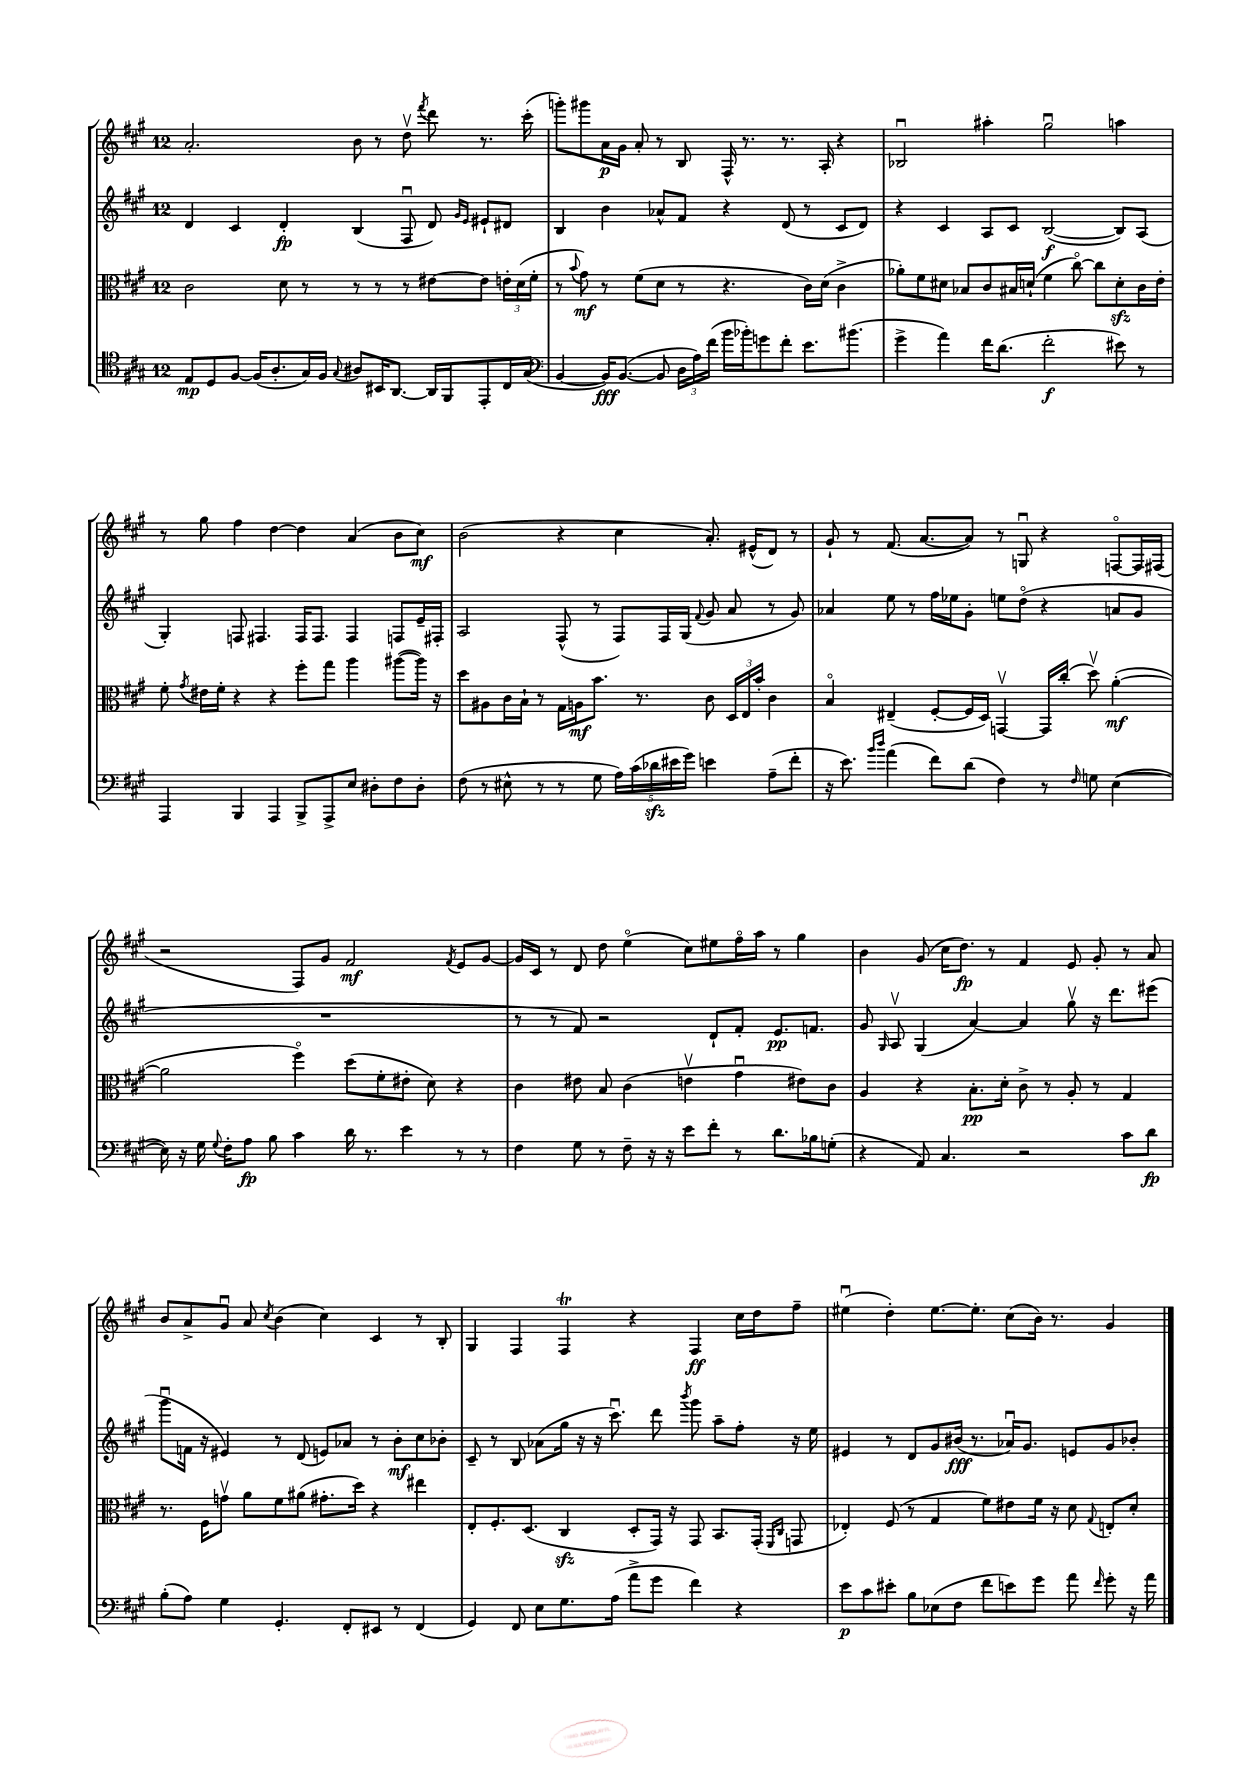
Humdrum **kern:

**kern	**dynam	**kern	**dynam	**kern	**dynam	**kern	**dynam
*part4	*part4	*part3	*part3	*part2	*part2	*part1	*part1
*staff4	*staff4	*staff3	*staff3	*staff2	*staff2	*staff1	*staff1
*clefC4	*	*clefC3	*	*clefG2	*	*clefG2	*
*k[f#c#g#]	*	*k[f#c#g#]	*	*k[f#c#g#]	*	*k[f#c#g#]	*
*M12/8	*	*M12/8	*	*M12/8	*	*M12/8	*
=53	=53	=53	=53	=53	=53	=53	=53
8E/L	mp	2c#\	.	4d/	.	2.a'/	.
8D/	.	.	.	.	.	.	.
[8F#/J	.	.	.	4c#/	.	.	.
(16F#/KL]	.	.	.	.	.	.	.
8.A'/	.	.	.	.	.	.	.
.	.	8d\	.	4d'/	fp	.	.
16G#/L)	.	8r	.	.	.	.	.
16F#/JJ	.	.	.	.	.	.	.
8qqG#/	.	.	.	.	.	.	.
8A#X/L	.	8r	.	(4B/	.	8b\	.
16BB#X/K	.	8r	.	.	.	8r	.
[8.AA/J	.	.	.	.	.	.	.
.	.	8r	.	8F#u/	.	8ddv\	.
.	.	.	.	.	.	8qfff#/	.
16AA/LL]	.	[8e#X\L	.	8d/)	.	8ddd\	.
16FF#/J	.	.	.	.	.	.	.
.	.	.	.	16qqg#/LL	.	.	.
.	.	.	.	16qqe/JJ	.	.	.
8EE'/	.	8e#\J]	.	8e#X`/L	.	8.r	.
16C#/L	.	24en'\LL	.	8d#X/J	.	.	.
.	.	(24d\	.	.	.	.	.
(16G#/JJ	.	.	.	.	.	(16ccc#'\	.
.	.	24f#'\JJ	.	.	.	.	.
=54	=54	=54	=54	=54	=54	=54	=54
*clefF4	*	*	*	*	*	*	*
[4BB/	.	8r	.	4B/	.	8gggn'\L)	.
.	.	8qqb/	.	.	.	.	.
.	.	8g#\)	mf	.	.	8ggg#X\	.
16BB/KL])	fff	8r	.	4b\	.	16a\L	p
([8.BB/J	.	.	.	.	.	16g#\JJ	.
.	.	(8f#\L	.	.	.	8a'/	.
8BB/]	.	8d\J	.	8a-X^^/L	.	8r	.
24D\LL	.	8r	.	8f#/J	.	8B/	.
24A\)	.	.	.	.	.	.	.
(24f#\JJ	.	.	.	.	.	.	.
16b\LL	.	4.r	.	4r	.	16F#^^/	.
16b-X'\J)	.	.	.	.	.	8.r	.
8gn\	.	.	.	.	.	.	.
8f#'\J	.	.	.	(8d/	.	8.r	.
8.e\L	.	16c#\LL)	.	8r	.	.	.
.	.	(16d\JJ	.	.	.	16A'/	.
.	.	4c#^\	.	8c#/L	.	4r	.
(8.b#X\J	.	.	.	.	.	.	.
.	.	.	.	8d/J)	.	.	.
=55	=55	=55	=55	=55	=55	=55	=55
4g#^\	.	8a-X'\L)	.	4r	.	2B-Xu/	.
.	.	8f#\	.	.	.	.	.
4a\)	.	8d#X\J	.	4c#/	.	.	.
.	.	8B-X/L	.	.	.	.	.
16f#\KL	.	8c#/	.	8A/L	.	4aa#X'\	.
(8.d\J	.	.	.	.	.	.	.
.	.	16B#X/L	.	8c#/J	.	.	.
.	.	(16dn`/JJ	.	.	.	.	.
2f#'\	f	4f#\	.	([2B/	f	2gg#u\	.
.	.	[8cc#\)	.	.	.	.	.
.	.	8cc#\L]	.	.	.	.	.
8e#X\)	.	8dzz'\	.	8B/L])	.	4aan\	.
8r	.	16c#\L	.	(8A/J	.	.	.
.	.	16e'\JJ	.	.	.	.	.
!!LO:LB:g=z
=56	=56	=56	=56	=56	=56	=56	=56
4AAA/	.	8f#'\	.	4G#'/)	.	8r	.
.	.	8qg#/	.	.	.	.	.
.	.	16e#X\LL	.	.	.	8gg#\	.
.	.	16f#'\JJ	.	.	.	.	.
4BBB/	.	4r	.	8Fn/	.	4ff#\	.
.	.	.	.	4.F#X/	.	.	.
4AAA/	.	4r	.	.	.	[4dd\	.
8BBB^/L	.	8ff#'\L	.	16F#/KL	.	4dd\]	.
.	.	.	.	8.F#/J	.	.	.
8AAA^/	.	8gg#\J	.	.	.	.	.
8E/J	.	4aa\	.	4F#/	.	(4a/	.
8D#X'\L	.	.	.	.	.	.	.
8F#\	.	([8aa#X\L	.	8Fn/L	.	8b\L	.
8D#'\J	.	16aa#\Jk])	.	16e~/L	.	8cc#\J)	mf
.	.	16r	.	16F#X'/JJ	.	.	.
=57	=57	=57	=57	=57	=57	=57	=57
(8F#\	.	8dd\L	.	2A/	.	(2b\	.
8r	.	8A#X\	.	.	.	.	.
8E#X^^\	.	16c#\L	.	.	.	.	.
.	.	16B`\JJ	.	.	.	.	.
8r	.	8r	.	.	.	.	.
8r	.	16G#\LL	.	(8F#^^/	.	4r	.
.	.	16An\J	mf	.	.	.	.
8G#\	.	8.b\J	.	8r	.	.	.
20A\LL)	.	.	.	8F#/L)	.	4cc#\	.
(20c#\	.	.	.	.	.	.	.
.	.	8.r	.	.	.	.	.
20d-Xzz\	.	.	.	.	.	.	.
.	.	.	.	16F#/L	.	.	.
20e#X\	.	.	.	.	.	.	.
.	.	.	.	(16G#/JJ	.	.	.
20g#\JJ)	.	.	.	.	.	.	.
.	.	.	.	8qqf#/	.	.	.
4en\	.	8c#\	.	8g#/	.	8.a'/)	.
.	.	24D/LL	.	8a/	.	.	.
.	.	24E/	.	.	.	.	.
.	.	.	.	.	.	(16e#X^^/KL	.
.	.	24b'/JJ	.	.	.	.	.
(8A~\L	.	4c#\	.	8r	.	8d/J)	.
8f#'\J	.	.	.	8g#/)	.	8r	.
=58	=58	=58	=58	=58	=58	=58	=58
16r	.	4B/	.	4a-X/	.	8g#`/	.
8.e\)	.	.	.	.	.	.	.
.	.	.	.	.	.	8r	.
16qqb/LL	.	.	.	.	.	.	.
16qqdd/JJ	.	.	.	.	.	.	.
(4a\	.	(4E#X~/	.	8ee\	.	(8.f#/	.
.	.	.	.	8r	.	.	.
.	.	.	.	.	.	[8.a/L	.
8f#\L)	.	[8F#'/L	.	16ff#\LL	.	.	.
.	.	.	.	16ee-X\J	.	.	.
(8d\J	.	16F#/L]	.	8g#'\J	.	8a/J])	.
.	.	16D/JJ)	.	.	.	.	.
4F#\)	.	[4GGnv/	.	8een\L	.	8r	.
.	.	.	.	(8dd\J	.	8Gnu/	.
8r	.	16GG/LL]	.	4r	.	4r	.
.	.	(16cc#'/JJ	.	.	.	.	.
16qqF#/	.	.	.	.	.	.	.
8Gn\	.	8ddv\)	.	.	.	.	.
([4E\	.	([4a'\	mf	8an/L	.	[8Fn/L	.
.	.	.	.	8g#/J	.	16F/L]	.
.	.	.	.	.	.	(16F#X/JJ	.
!!LO:LB:g=z
=59	=59	=59	=59	=59	=59	=59	=59
16E\])	.	2a\]	.	1.r	.	2r	.
16r	.	.	.	.	.	.	.
16G#\	.	.	.	.	.	.	.
8qqG#/	.	.	.	.	.	.	.
16F#'\KL	.	.	.	.	.	.	.
8A\J	fp	.	.	.	.	.	.
8B\	.	.	.	.	.	.	.
4c#\	.	4ff#\)	.	.	.	8F#/L)	.
.	.	.	.	.	.	8g#/J	.
16d\	.	(8dd\L	.	.	.	2f#/	mf
8.r	.	.	.	.	.	.	.
.	.	8f#'\	.	.	.	.	.
4e\	.	8e#X'\J	.	.	.	.	.
.	.	8d\)	.	.	.	.	.
.	.	.	.	.	.	8qf#/	.
8r	.	4r	.	.	.	8e/L	.
8r	.	.	.	.	.	[8g#/J	.
=60	=60	=60	=60	=60	=60	=60	=60
4F#\	.	4c#\	.	8r	.	16g#/LL]	.
.	.	.	.	.	.	16c#/JJ	.
.	.	.	.	8r	.	8r	.
8G#\	.	8e#X\	.	8f#/)	.	8d/	.
8r	.	8B/	.	2r	.	8dd\	.
8F#~\	.	(4c#\	.	.	.	(4ee\	.
16r	.	.	.	.	.	.	.
16r	.	.	.	.	.	.	.
8e\L	.	4env\	.	.	.	8cc#\L)	.
8f#'\J	.	.	.	8d`/L	.	8ee#X\	.
8r	.	4g#u\	.	8f#'/J	.	16ff#\L	.
.	.	.	.	.	.	16aa\JJ	.
8.d\L	.	.	.	8.e/L	pp	8r	.
.	.	8e#X\L)	.	.	.	4gg#\	.
16B-X\k	.	.	.	8.fn/J	.	.	.
(8Gn'\J	.	8c#\J	.	.	.	.	.
=61	=61	=61	=61	=61	=61	=61	=61
4r	.	4A/	.	8g#/	.	4b\	.
.	.	.	.	16qqG#/	.	.	.
.	.	.	.	8Av/	.	.	.
8AA/)	.	4r	.	(4G#/	.	(8g#/	.
4.C#/	.	.	.	.	.	16cc#\KL	.
.	.	.	.	.	.	8.dd\J)	fp
.	.	8.B'\L	pp	[4a/)	.	.	.
.	.	.	.	.	.	8r	.
.	.	16d'\Jk	.	.	.	.	.
2r	.	8c#^\	.	4a/]	.	4f#/	.
.	.	8r	.	.	.	.	.
.	.	8A'/	.	8gg#v\	.	8e/	.
.	.	8r	.	16r	.	8g#'/	.
.	.	.	.	8.ddd\L	.	.	.
8c#\L	.	4G#/	.	.	.	8r	.
8d\J	fp	.	.	(8eee#X\J	.	8a/	.
!!LO:LB:g=z
=62	=62	=62	=62	=62	=62	=62	=62
(8B'\L	.	8.r	.	8ggg#u\L	.	8b/L	.
8A\J)	.	.	.	16fn\Jk	.	8a^/	.
.	.	16F#\KL	.	16r	.	.	.
4G#\	.	8gnv\J	.	4e#X/)	.	8g#u/J	.
.	.	8a\L	.	.	.	8a/	.
.	.	.	.	.	.	8qcc#/	.
4.GG#'/	.	8f#\	.	8r	.	(4b\	.
.	.	(8a#X\J	.	(8d/	.	.	.
.	.	8.g#X'\L	.	8en/L)	.	4cc#\)	.
8FF#'/L	.	.	.	8a-X/J	.	.	.
.	.	16dd\Jk)	.	.	.	.	.
8EE#X/J	.	4r	.	8r	.	4c#/	.
8r	.	.	.	8b'\L	mf	.	.
(4FF#/	.	4ee#X\	.	8cc#\	.	8r	.
.	.	.	.	8b-X'\J	.	8B'/	.
=63	=63	=63	=63	=63	=63	=63	=63
4GG#/)	.	8E'/L	.	8c#~/	.	4G#/	.
.	.	8.F#'/	.	8r	.	.	.
8FF#/	.	.	.	8B/	.	4F#/	.
.	.	(8.D/J	.	.	.	.	.
8E\L	.	.	.	(8a-X\L	.	.	.
8.G#\	.	4C#zz/	.	16gg#\Jk	.	4F#T/	.
.	.	.	.	16r	.	.	.
.	.	.	.	16r	.	.	.
(16A\Jk	.	.	.	8.ccc#u\)	.	.	.
8a^\L	.	8D'/L	.	.	.	4r	.
8g#\J	.	16GG#/Jk)	.	8ddd\	.	.	.
.	.	16r	.	.	.	.	.
.	.	.	.	8qbbb/	.	.	.
4f#\)	.	8GG#/	.	8ggg#\	.	4F#/	ff
.	.	8.BB/L	.	8aa~\L	.	.	.
4r	.	.	.	8ff#'\J	.	16cc#\LL	.
.	.	(16GG#'/Jk	.	.	.	16dd\J	.
.	.	16qqFF#/LL	.	.	.	.	.
.	.	16qqC#/JJ	.	.	.	.	.
.	.	8GGn/	.	16r	.	8ff#~\J	.
.	.	.	.	16ee\	.	.	.
=64	=64	=64	=64	=64	=64	=64	=64
8e\L	p	4E-X'/)	.	4e#X/	.	(4ee#Xu\	.
8c#\	.	.	.	.	.	.	.
8e#X'\J	.	(8F#/	.	8r	.	4dd'\)	.
8B\L	.	8r	.	8d/L	.	.	.
(8E-X\	.	4G#/	.	8g#/	.	[8.ee#\L	.
8F#\J	.	.	.	(16b#X/Jk	fff	.	.
.	.	.	.	8.r	.	8.ee#'\J]	.
8f#\L	.	8f#\L)	.	.	.	.	.
8en\)	.	8e#X\	.	16a-Xu/KL)	.	(8cc#\L	.
.	.	.	.	8.g#/J	.	.	.
8g#\J	.	16f#\Jk	.	.	.	16b\Jk)	.
.	.	16r	.	.	.	8.r	.
8a\	.	8d\	.	8en/L	.	.	.
16qqf#/	.	8qqG#/	.	.	.	.	.
8g#'\	.	8En'/L	.	8g#/	.	4g#/	.
16r	.	8d'/J	.	8b-X'/J	.	.	.
16a\	.	.	.	.	.	.	.
==	==	==	==	==	==	==	==
*-	*-	*-	*-	*-	*-	*-	*-
